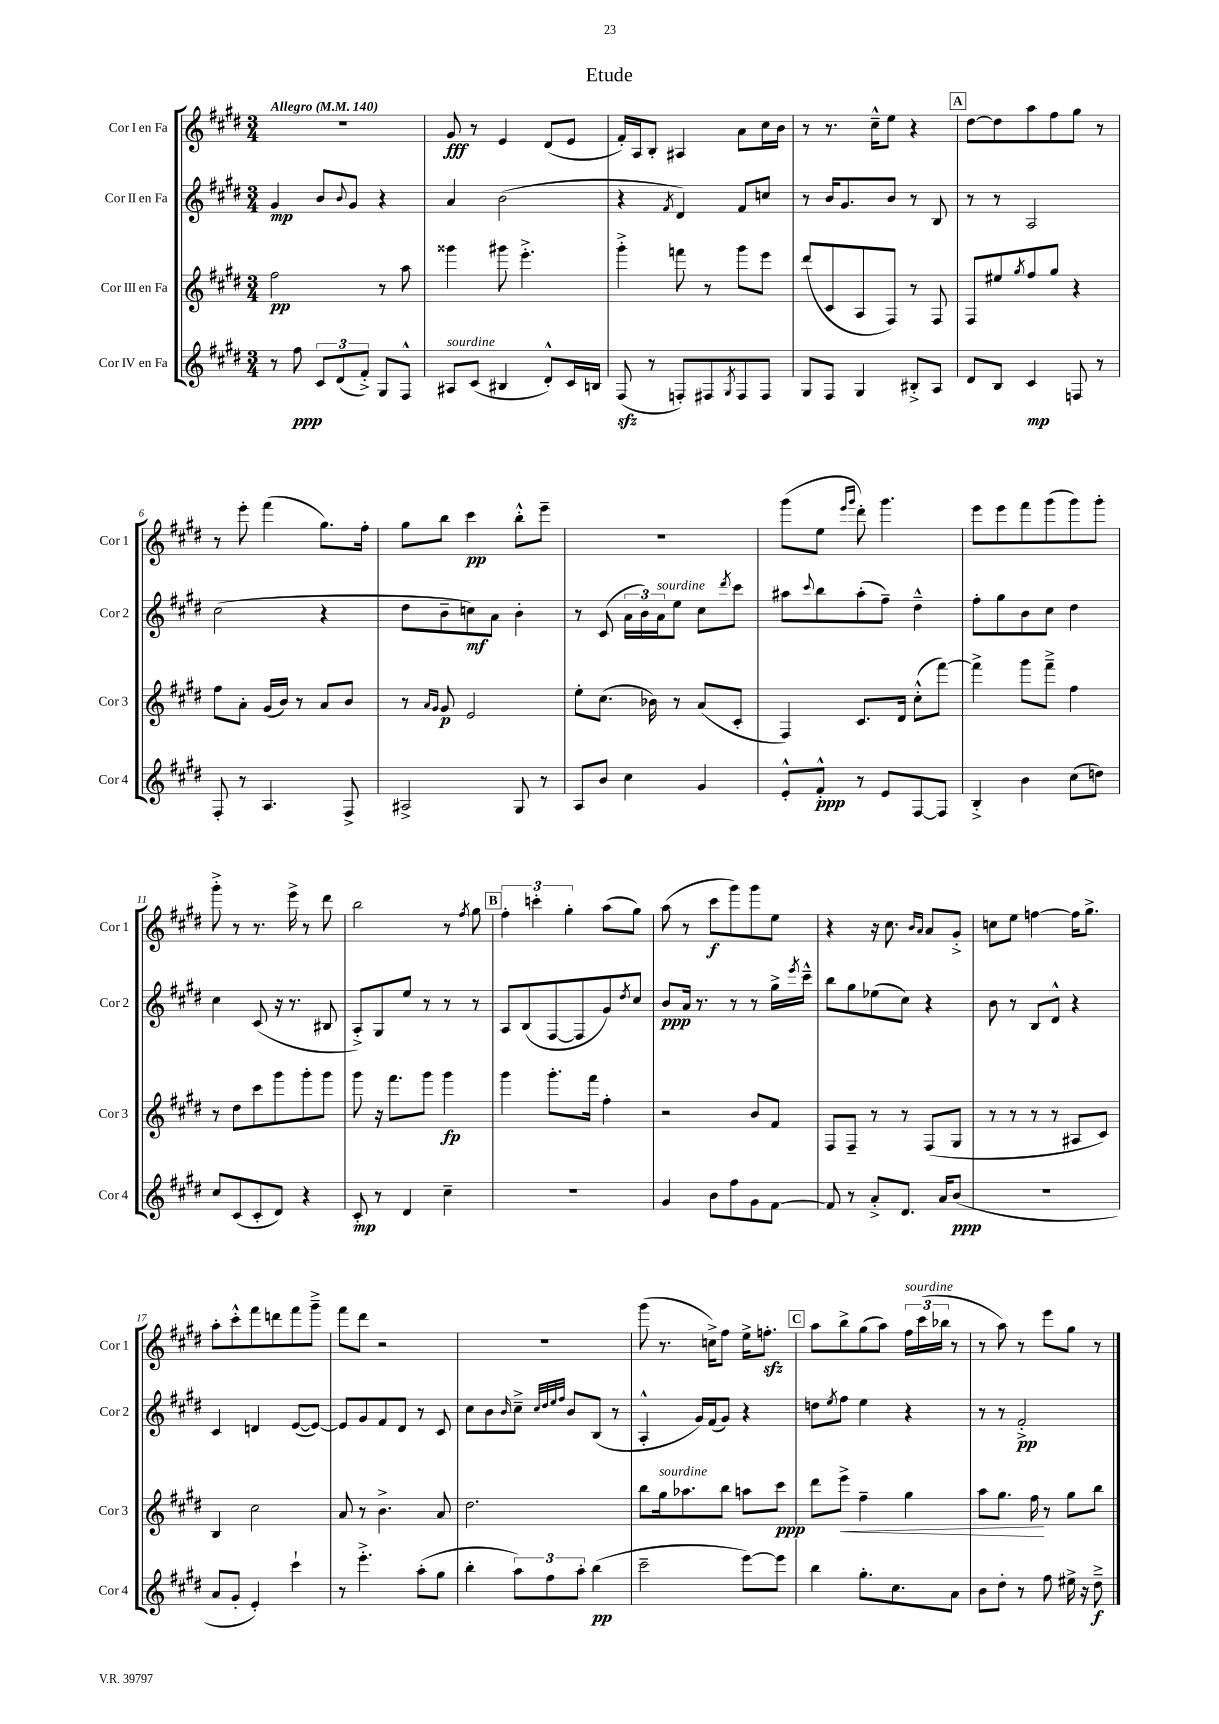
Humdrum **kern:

**kern	**dynam	**kern	**dynam	**kern	**dynam	**kern	**dynam
*part4	*part4	*part3	*part3	*part2	*part2	*part1	*part1
*staff4	*staff4	*staff3	*staff3	*staff2	*staff2	*staff1	*staff1
*I"Cor IV en Fa	*	*I"Cor III en Fa	*	*I"Cor II en Fa	*	*I"Cor I en Fa	*
*I'Cor 4	*	*I'Cor 3	*	*I'Cor 2	*	*I'Cor 1	*
*clefG2	*	*clefG2	*	*clefG2	*	*clefG2	*
*k[f#c#g#d#]	*	*k[f#c#g#d#]	*	*k[f#c#g#d#]	*	*k[f#c#g#d#]	*
*M3/4	*	*M3/4	*	*M3/4	*	*M3/4	*
*MM140	*	*MM140	*	*MM140	*	*MM140	*
=1	=1	=1	=1	=1	=1	=1	=1
!	!	!	!	!	!	!LO:TX:a:B:t=Allegro	!
8r	.	2ff#\	pp	4g#/	mp	2.r	.
8ff#\	ppp	.	.	.	.	.	.
12c#/L	.	.	.	8b/L	.	.	.
(12d#/	.	.	.	.	.	.	.
.	.	.	.	8qqb/	.	.	.
.	.	.	.	8g#/J	.	.	.
12f#'^/J)	.	.	.	.	.	.	.
8G#/L	.	8r	.	4r	.	.	.
8F#^^/J	.	8aa\	.	.	.	.	.
=2	=2	=2	=2	=2	=2	=2	=2
!LO:TX:a:i:t=sourdine	!	!	!	!	!	!	!
8A#X/L	.	4ggg##X\	.	4a/	.	8g#/	fff
(8c#/J	.	.	.	.	.	8r	.
4B#X/	.	8ggg#X\	.	(2b\	.	4e/	.
.	.	4.eee'^\	.	.	.	.	.
8d#'^^/L)	.	.	.	.	.	(8d#/L	.
16c#/L	.	.	.	.	.	8e/J	.
16Bn/JJ	.	.	.	.	.	.	.
=3	=3	=3	=3	=3	=3	=3	=3
(8F#zz/	.	4ggg#'^\	.	4r	.	16f#'/LL)	.
.	.	.	.	.	.	16A/J	.
8r	.	.	.	.	.	8B'/J	.
.	.	.	.	8qf#/	.	.	.
8Fn'/L)	.	8fffn\	.	4d#/)	.	4A#X/	.
8F#X/	.	8r	.	.	.	.	.
8qG#/	.	.	.	.	.	.	.
8F#/	.	8ggg#\L	.	8f#/L	.	8a\L	.
8F#/J	.	8eee\J	.	8ccn/J	.	16cc#\L	.
.	.	.	.	.	.	16b\JJ	.
=4	=4	=4	=4	=4	=4	=4	=4
8G#/L	.	(8ddd#/L	.	8r	.	8r	.
8F#/J	.	8c#/	.	16b/KL	.	8.r	.
.	.	.	.	8.g#/	.	.	.
4G#/	.	8A/	.	.	.	.	.
.	.	.	.	.	.	16cc#~^^\KL	.
.	.	8F#/J)	.	8b/J	.	8ee\J	.
8B#X'^/L	.	8r	.	8r	.	4r	.
8A/J	.	8F#/	.	8B/	.	.	.
!!LO:REH:place=s1:t=A
=5	=5	=5	=5	=5	=5	=5	=5
8d#/L	.	8F#/L	.	8r	.	[8dd#\L	.
8B/J	.	8ee#X/	.	8r	.	8dd#\]	.
.	.	8qgg#/	.	.	.	.	.
4c#/	mp	8ff#/	.	2A/	.	8aa\	.
.	.	8gg#/J	.	.	.	8ff#\	.
8Fn/	.	4r	.	.	.	8gg#\J	.
8r	.	.	.	.	.	8r	.
!!LO:LB:g=z
=6	=6	=6	=6	=6	=6	=6	=6
8F#'/	.	8ff#\L	.	(2cc#\	.	8r	.
8r	.	8a'\J	.	.	.	8eee'\	.
4.A/	.	(16g#/LL	.	.	.	(4fff#\	.
.	.	16b/JJ)	.	.	.	.	.
.	.	8r	.	.	.	.	.
.	.	8a/L	.	4r	.	8.gg#\L)	.
8F#^/	.	8b/J	.	.	.	.	.
.	.	.	.	.	.	16ff#'\Jk	.
=7	=7	=7	=7	=7	=7	=7	=7
2A#X^/	.	8r	.	8dd#\L	.	8gg#\L	.
.	.	16qqa/LL	.	.	.	.	.
.	.	16qqg#/JJ	.	.	.	.	.
.	.	8g#/	p	8b~\	.	8bb\J	.
.	.	2e/	.	8ccn\)	mf	4ccc#\	pp
.	.	.	.	8a\J	.	.	.
8G#/	.	.	.	4b'\	.	8bb'^^\L	.
8r	.	.	.	.	.	8eee~\J	.
=8	=8	=8	=8	=8	=8	=8	=8
8A/L	.	8ee'\L	.	8r	.	2.r	.
8b/J	.	(8.cc#\J	.	(8c#/	.	.	.
4cc#\	.	.	.	24a\LL	.	.	.
.	.	.	.	24b\)	.	.	.
.	.	16b-X\)	.	.	.	.	.
!	!	!	!	!LO:TX:a:i:t=sourdine	!	!	!
.	.	.	.	24a\J	.	.	.
.	.	8r	.	8ee\J	.	.	.
4g#/	.	(8a/L	.	8cc#\L	.	.	.
.	.	.	.	8qddd#/	.	.	.
.	.	8c#'/J	.	8ccc#\J	.	.	.
=9	=9	=9	=9	=9	=9	=9	=9
8e'^^/L	.	4F#/)	.	8aa#X\L	.	(8ggg#\L	.
.	.	.	.	8qqccc#/	.	.	.
8f#'^^/J	ppp	.	.	8bb\	.	8ee\J	.
.	.	.	.	.	.	16qqeee/LL	.
.	.	.	.	.	.	16qqggg#/JJ	.
8r	.	8.c#/L	.	(8aa#'\	.	8ddd#'\)	.
8e/L	.	.	.	8ff#~\J)	.	4.ggg#\	.
.	.	16d#/Jk	.	.	.	.	.
[8F#/	.	(8cc#'^^\L	.	4dd#~^^\	.	.	.
8F#/J]	.	[8fff#\J)	.	.	.	.	.
=10	=10	=10	=10	=10	=10	=10	=10
4B'^/	.	4fff#^\]	.	8ff#'\L	.	8eee\L	.
.	.	.	.	8gg#\	.	8eee\	.
4b\	.	8ggg#\L	.	8b\	.	8fff#\	.
.	.	8fff#~^\J	.	8cc#\J	.	(8ggg#\	.
(8cc#\L	.	4ff#\	.	4dd#\	.	8ggg#\)	.
8ddn\J)	.	.	.	.	.	8ggg#'\J	.
!!LO:LB:g=z
=11	=11	=11	=11	=11	=11	=11	=11
8cc#/L	.	8r	.	4cc#\	.	8ggg#'^\	.
(8c#/	.	8dd#\L	.	.	.	8r	.
8c#'/	.	8ccc#\	.	(8c#/	.	8.r	.
8d#/J)	.	8ggg#\	.	16r	.	.	.
.	.	.	.	8.r	.	16eee^\	.
4r	.	8ggg#'\	.	.	.	8r	.
.	.	8ggg#\J	.	8B#X/	.	8ddd#\	.
=12	=12	=12	=12	=12	=12	=12	=12
8c#'/	mp	8ggg#\	.	8A'^/L)	.	2bb\	.
8r	.	16r	.	8G#/	.	.	.
.	.	8.fff#\L	.	.	.	.	.
4d#/	.	.	.	8ee/J	.	.	.
.	.	8ggg#\J	.	8r	.	.	.
4cc#~\	.	4ggg#\	fp	8r	.	8r	.
.	.	.	.	.	.	8qff#/	.
.	.	.	.	8r	.	8gg#\	.
!!LO:REH:place=s1:t=B
=13	=13	=13	=13	=13	=13	=13	=13
2.r	.	4ggg#\	.	8A/L	.	6ff#'\	.
.	.	.	.	(8B/	.	.	.
.	.	.	.	.	.	6cccn'\	.
.	.	8.ggg#'\L	.	[8F#/	.	.	.
.	.	.	.	.	.	6gg#'\	.
.	.	.	.	8F#/]	.	.	.
.	.	16fff#\Jk	.	.	.	.	.
.	.	4ff#'\	.	8g#/)	.	(8aa\L	.
.	.	.	.	8qdd#/	.	.	.
.	.	.	.	8cc#/J	.	8gg#\J)	.
=14	=14	=14	=14	=14	=14	=14	=14
4g#/	.	2r	.	8b/L	ppp	(8aa\	.
.	.	.	.	16a/Jk	.	8r	.
.	.	.	.	8.r	.	.	.
8b\L	.	.	.	.	.	8ccc#\L	f
8ff#\	.	.	.	8r	.	8ggg#\)	.
8g#\	.	8b/L	.	8r	.	8ggg#\	.
[8f#\J	.	8f#/J	.	16gg#^\LL	.	8ee\J	.
.	.	.	.	8qeee/	.	.	.
.	.	.	.	16ccc#~^^\JJ	.	.	.
=15	=15	=15	=15	=15	=15	=15	=15
8f#/]	.	8F#/L	.	8bb\L	.	4r	.
8r	.	8F#~/J	.	8gg#\	.	.	.
8a'^/L	.	8r	.	(8ee-X\	.	16r	.
.	.	.	.	.	.	8.cc#\	.
8.d#/J	.	8r	.	8cc#\J)	.	.	.
.	.	.	.	.	.	16qqb/LL	.
.	.	.	.	.	.	16qqa/JJ	.
.	.	(8F#/L	.	4r	.	8a/L	.
16a/KL	.	.	.	.	.	.	.
(8b/J	ppp	8G#/J	.	.	.	8g#'^/J	.
=16	=16	=16	=16	=16	=16	=16	=16
2.r	.	8r	.	8b\	.	8ccn\L	.
.	.	8r	.	8r	.	8ee\J	.
.	.	8r	.	8B/L	.	[4ffn\	.
.	.	8r	.	8d#^^/J	.	.	.
.	.	8A#X/L	.	4r	.	16ff\KL]	.
.	.	.	.	.	.	8.gg#^\J	.
.	.	8c#/J)	.	.	.	.	.
!!LO:LB:g=z
=17	=17	=17	=17	=17	=17	=17	=17
8a/L	.	4B/	.	4c#/	.	8aa'\L	.
8g#'/J	.	.	.	.	.	8ccc#'^^\	.
4e'/)	.	2cc#\	.	4dn/	.	8fff#\	.
.	.	.	.	.	.	8dddn\	.
4ccc#`\	.	.	.	([8e/L	.	8fff#\	.
.	.	.	.	8e/J_)	.	8ggg#~^\J	.
=18	=18	=18	=18	=18	=18	=18	=18
8r	.	8a/	.	8e/L]	.	8fff#\L	.
4.eee'^\	.	8r	.	8g#/	.	8ddd#\J	.
.	.	4.b^\	.	8f#/	.	2r	.
.	.	.	.	8d#/J	.	.	.
(8aa'\L	.	.	.	8r	.	.	.
8gg#\J	.	8a/	.	8c#/	.	.	.
=19	=19	=19	=19	=19	=19	=19	=19
4bb'\	.	2.dd#\	.	8cc#\L	.	2.r	.
.	.	.	.	8b\	.	.	.
.	.	.	.	16qqb/	.	.	.
12aa\L)	.	.	.	8cc#~^\J	.	.	.
12ff#\	.	.	.	.	.	.	.
.	.	.	.	32qqcc#/LLL	.	.	.
.	.	.	.	32qqdd#/	.	.	.
.	.	.	.	32qqee/	.	.	.
.	.	.	.	32qqff#/JJJ	.	.	.
.	.	.	.	8b/L	.	.	.
12aa'\J	.	.	.	.	.	.	.
(4bb\	pp	.	.	(8B/J	.	.	.
.	.	.	.	8r	.	.	.
=20	=20	=20	=20	=20	=20	=20	=20
2ccc#~\	.	8bb\L	.	4A'^^/	.	(8ggg#\	.
!	!	!LO:TX:a:i:t=sourdine	!	!	!	!	!
.	.	16gg#\k	.	.	.	8.r	.
.	.	8.aa-X\	.	.	.	.	.
.	.	.	.	16g#/LL)	.	.	.
.	.	.	.	(16f#/J	.	16ccn^\KL)	.
.	.	8bb\J	.	8g#/J)	.	8ff#\J	.
[8eee\L)	.	8aan\L	.	4r	.	16ee^\KL	.
.	.	.	.	.	.	8.ffnzz'\J	.
8eee\J]	.	8ccc#\J	ppp	.	.	.	.
!!LO:REH:place=s1:t=C
=21	=21	=21	=21	=21	=21	=21	=21
4bb\	.	8ddd#\L	.	8ddn\L	.	8aa\L	.
.	.	.	.	8qee/	.	.	.
!	!	!	!LO:HP:b	!	!	!	!
.	.	8eee^\J	<	8ff#\J	.	8bb^\	.
8.gg#'\L	.	4ff#~\	.	4ee\	.	(8gg#\	.
.	.	.	.	.	.	8aa\J)	.
8.cc#\	.	.	.	.	.	.	.
!	!	!	!	!	!	!LO:TX:a:i:t=sourdine	!
.	.	4gg#\	.	4r	.	24ff#\LL	.
.	.	.	.	.	.	(24ccc#\	.
.	.	.	.	.	.	24bb-X\JJ	.
8a\J	.	.	.	.	.	8r	.
=22	=22	=22	=22	=22	=22	=22	=22
8b\L	.	8aa\L	.	8r	.	8r	.
8dd#'\J	.	8.gg#\J	.	8r	.	8aa\)	.
8r	.	.	.	2f#'^/	pp	8r	.
.	.	16ff#\	.	.	.	.	.
8ff#\	.	8r	[	.	.	8eee\L	.
16ee#X^\	.	8gg#\L	.	.	.	8gg#\J	.
16r	.	.	.	.	.	.	.
8dd#~^\	f	8bb\J	.	.	.	8r	.
==	==	==	==	==	==	==	==
*-	*-	*-	*-	*-	*-	*-	*-
